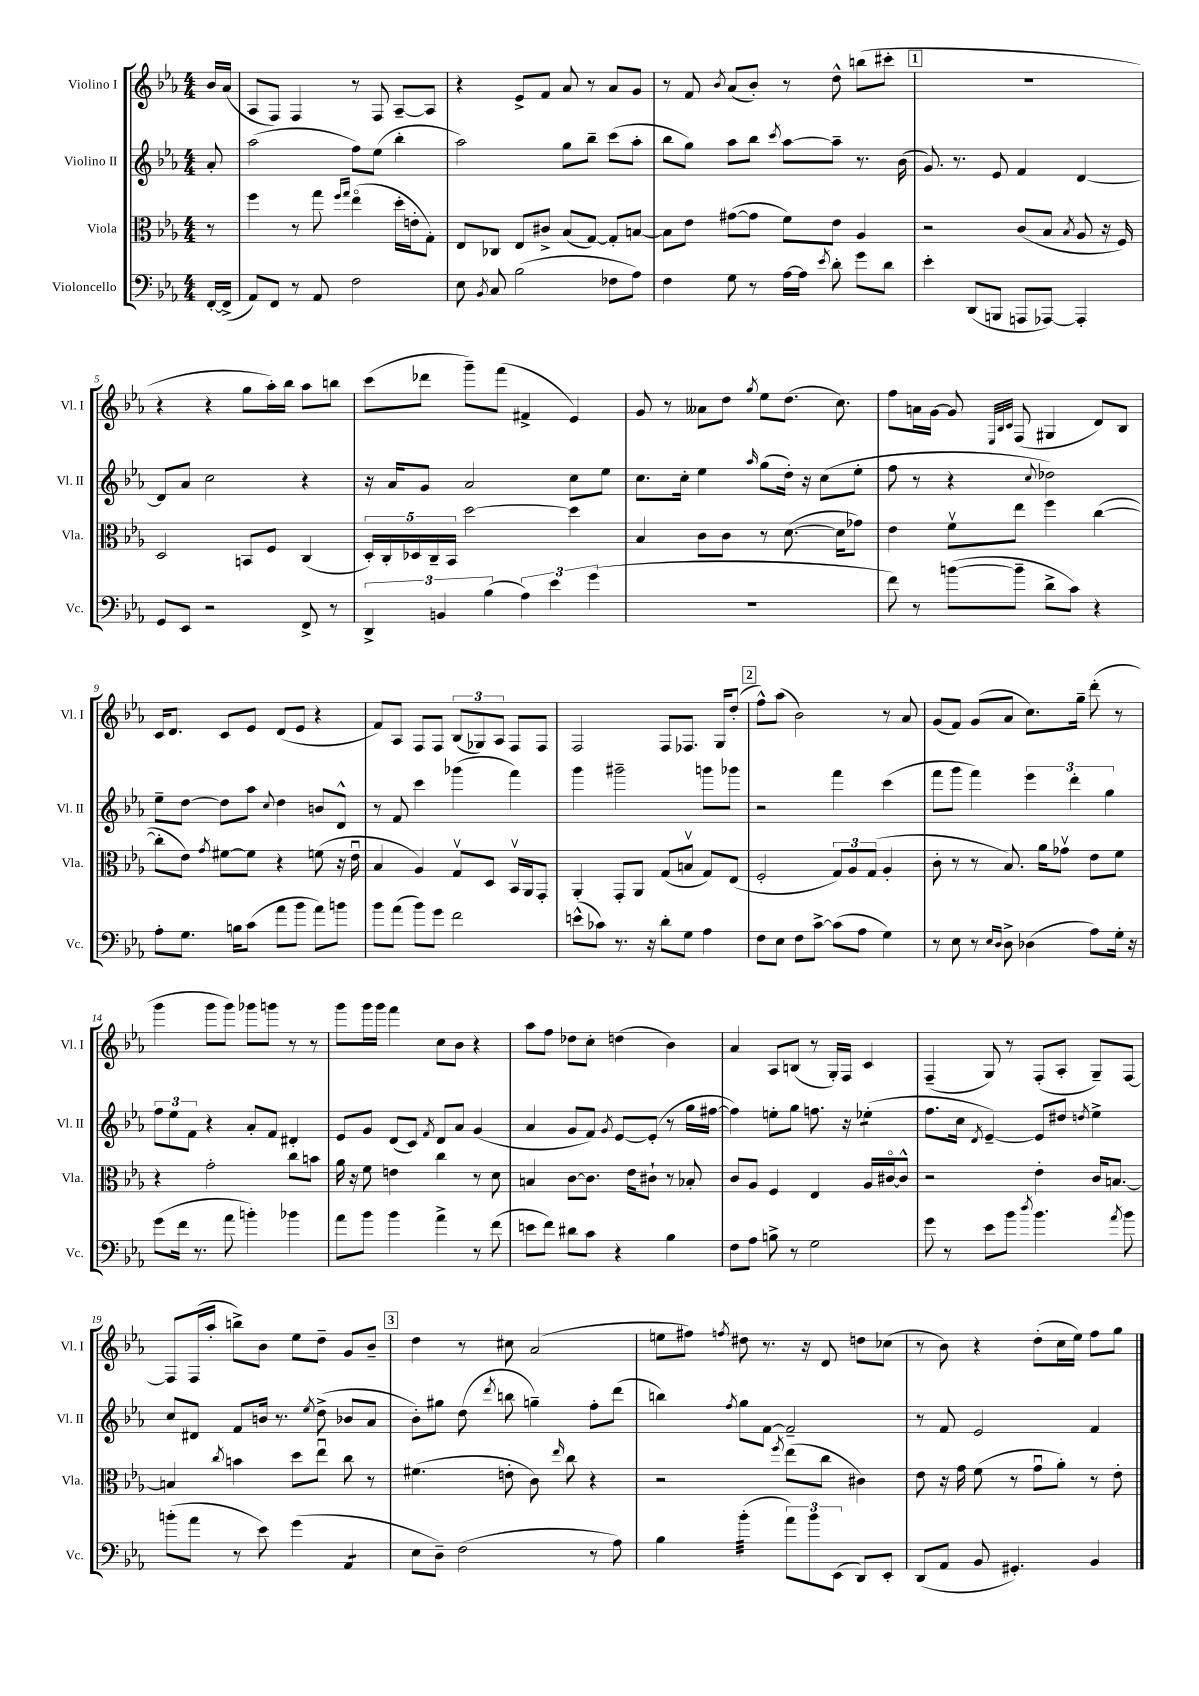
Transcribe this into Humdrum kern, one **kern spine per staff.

**kern	**kern	**kern	**kern
*staff4	*staff3	*staff2	*staff1
*clefF4	*clefC3	*clefG2	*clefG2
*k[b-e-a-]	*k[b-e-a-]	*k[b-e-a-]	*k[b-e-a-]
*M4/4	*M4/4	*M4/4	*M4/4
[16FF'	8r	8a-'	16b-
(16FF^]	.	.	(16a-
=	=	=	=
8AA-)	4ff	(2aa-	8A-
8FF	.	.	8F)
8r	8r	.	4F
8AA-	8gg	.	.
.	16qqff	.	.
.	16qqgg	.	.
2F	(4ee-o	8ff)	8r
.	.	(8ee-	8F
.	16dd'	4bb-'	[8A-~
.	16e'	.	.
.	8G')	.	8A-]
=	=	=	=
8E-	8E-	2aa-)	4r
8qBB-	.	.	.
8C	8C-	.	.
(2B-	8E-	.	8e-^
.	8c#^	.	8f
.	(8B-	8gg	8a-
.	[8G)	8bb-~	8r
8F-	8G']	(8ccc	8a-
8A-)	[8B	8aa-'	8g
=	=	=	=
4F	8B]	8bb-	8r
.	8e-	8gg)	8f
.	.	.	8qb-
8G	([8g#	8aa-	(8a-
8r	8g#]	8bb-	8b-')
.	.	8qccc	.
[16A-	8f)	[8aa-	8r
16A-]	.	.	.
8qe-	.	.	.
8d'	8e-	8aa-~]	8dd^^
8g	4A-	8.r	(8bb
8d	.	.	8ccc#'
.	.	(16b-	.
=	=	=	=
4e-'	2r	8.g)	1r
.	.	8.r	.
(8DD	.	.	.
8BBB	.	8e-	.
8AAA	(8c	4f	.
[8AAA-)	8B-	.	.
.	8qB-	.	.
4AAA-']	8A-	[4d	.
.	16r	.	.
.	16F)	.	.
=	=	=	=
8GG	2D	8d]	4r
8EE-	.	8a-	.
2r	.	2cc	4r
.	8BB	.	8gg
.	8F	.	16aa-')
.	.	.	16bb-
8FF^	(4C	4r	8aa-
8r	.	.	8bb
=	=	=	=
6DD^	20D')	16r	(8ccc
.	20C'	.	.
.	.	16a-	.
.	20D-	.	.
.	.	8g	8ddd-
.	20C~	.	.
6BB	.	.	.
.	20BB-	.	.
.	[2dd	2a-	8ggg~)
(6B-	.	.	.
.	.	.	(8fff
6A-)	.	.	4f#^
6e-	.	.	.
.	4dd]	8cc	4e-)
(6g	.	.	.
.	.	8ee-	.
=	=	=	=
1r	4B-	8.cc	8g
.	.	.	8r
.	.	16cc'	.
.	8c	4ee-	8a--
.	8c	.	8dd
.	.	16qqaa-	8qgg
.	8r	(8gg	8ee-
.	([8.d	16dd')	(8.dd
.	.	16r	.
.	.	(8cc	.
.	16d]	.	8.cc)
.	8g-)	8ee-'	.
=	=	=	=
8f)	4e-	8ff	8ff
8r	.	8r	16a
.	.	.	[16g
([8b	8fv	4r	8g]
.	.	.	32qqE-
.	.	.	32qqB-
.	.	.	32qqc
8b~]	8ee-	.	(8F
.	.	8qqcc	.
8d^	4ff	2dd-)	4G#
8c)	.	.	.
4r	([4cc	.	8d)
.	.	.	8B-
=	=	=	=
8A-'	8cc']	8ee-~	16c
.	.	.	8.d
8.G	8e-)	[8dd	.
.	8qg	.	.
.	[8f#	8dd]	8c
16B	.	.	.
(8c	8f#]	8aa-	8e-
.	.	8qqcc	.
8a-	4r	4dd	(8d
8b-	.	.	8e-
8a-)	(8f	8b	4r
8b	16r	8d^^	.
.	16e-u	.	.
=	=	=	=
8b-	4B-	8r	8f)
(8a-	.	8f	8A-
8b-)	4A-)	4ccc	8F
8g	.	.	8F
2f	8Gv	(4ggg-	(12B-
.	.	.	12G-)
.	8D	.	.
.	.	.	12A-
.	16BB-v	4fff)	8F
.	16AA-	.	.
.	8GG'	.	8F
=	=	=	=
(8e^^	4AA-'	4ggg	2F
8c-)	.	.	.
8.r	8GG'	2ggg#~	.
.	8AA-	.	.
16r	.	.	.
8d'	(8G	.	8F
8G	8Bv	.	8.F-
4A-	8G)	8ggg	.
.	.	.	16G
.	(8E-	8ggg-	(8dd'
=	=	=	=
8F	2F'	2r	8ff^^)
8E-	.	.	(8aa-
8F	.	.	2b-)
[8c^	.	.	.
(8c]	12G)	4fff	.
.	12A-	.	.
8A-	.	.	.
.	(12G	.	.
4G)	4A-'	(4ccc	8r
.	.	.	8a-
=	=	=	=
8r	8c'	8fff	(8g
8E-	8r	8ggg	8f)
8r	8r	4fff)	(8g
16qqE-	.	.	.
16qqD	.	.	.
8D^	8.B-)	.	8a-
(4D-	.	6eee-	8.cc)
.	16a-	.	.
.	8g-v	.	.
.	.	6ddd'	.
.	.	.	16gg~
8A-)	8e-	.	(8ddd'
.	.	6gg	.
16G'	8f	.	8r
16r	.	.	.
=	=	=	=
(8g	4r	12ff	4ggg
.	.	12ee-	.
16f	.	.	.
.	.	12f	.
8.r	.	.	.
.	2g'	4r	8ggg
8a-	.	.	8ggg)
4b')	.	8a-'	8ggg-
.	.	8f	8ggg
4b-	8cc	4d#'	8r
.	8b	.	8r
=	=	=	=
8a-	16a-	8e-	8ggg
.	16r	.	.
8b-	8f	8g	16ggg
.	.	.	16ggg
4b-	4e	(8d	4fff
.	.	8c)	.
.	.	8qf	.
4a-^	4cc	8d	8cc
.	.	8a-	8b-
8r	8r	(4g	4r
(8f	8d	.	.
=	=	=	=
8e	4B	4a-	8aa-
8f)	.	.	8ff
8d#	[8c	8g	8dd-
8c	8.c]	8f)	8cc'
.	.	8qg	.
4r	.	[8e-	(4dd
.	16e-	.	.
.	8c#`	(8e-']	.
4B-	8r	8r	4b-)
.	8B-'	16gg	.
.	.	[16ff#	.
=	=	=	=
8F	8c	4ff#])	4a-
8A-	8A-	.	.
8B^	4F	8ee'	8A-
8r	.	8gg	(8B
2G	4E-	8.ff	8r
.	.	.	16G')
.	.	16r	16F
.	16A-	(4ee-'	4c
.	[16c#o	.	.
.	8c#^^]	.	.
=	=	=	=
8g	2r	8.ff	(4F~
8r	.	.	.
.	.	16cc	.
.	.	8qd	.
8e-	.	[4e-~)	8G)
8b-	.	.	8r
8qdd	.	.	.
4.b-	4e-'	8e-]	(8F'
.	.	8dd#	8A-'
.	.	8qdd	.
.	16c	4ee-^	8G~)
.	[8.B	.	.
8qa-	.	.	.
8b-	.	.	[8F
=	=	=	=
(8b'	4B]	8cc	8F]
8a-	.	8d#	(16F
.	.	.	16aa-'
.	8qcc	.	.
8r	4b	8f	8bb^)
8e-)	.	16b	8b-
.	.	8.r	.
(4g	8dd	.	8ee-
.	.	8qee-	.
.	8ee-u	(8dd^	8dd~
4AA-	8cc	8b-	8g
.	8r	8a-	8b-~
=	=	=	=
8E-	(4.f#	8b-')	4dd
8D~)	.	8gg#	.
(2F	.	(8dd	8r
.	.	8qddd	.
.	8e'	8bb	8cc#
.	8c)	4gg~)	(2a-
.	16qqee-	.	.
.	8cc	.	.
8r	4r	8ff'	.
8A-)	.	(8ddd	.
=	=	=	=
4B-	2r	4bb)	8ee
.	.	.	8ff#)
.	.	8qff	8qff
(4b-'	.	8gg	8dd#
.	.	[8f	8.r
.	8qff	.	.
12a-)	(8ee-	2f~]	.
.	.	.	16r
12b-	.	.	.
.	8cc	.	8d
(12EE-	.	.	.
8DD)	4c#)	.	8dd
8EE-'	.	.	(8cc-
=	=	=	=
(8DD	8e-	8r	8r
8AA-	16r	8f	8b-)
.	16g	.	.
8BB-	(8f	2e-	4r
4.GG#')	8r	.	.
.	8gu	.	(8dd'
.	8a-')	.	16cc
.	.	.	16ee-)
4BB-	8r	4f	8ff
.	8e-'	.	8gg
==	==	==	==
*-	*-	*-	*-
